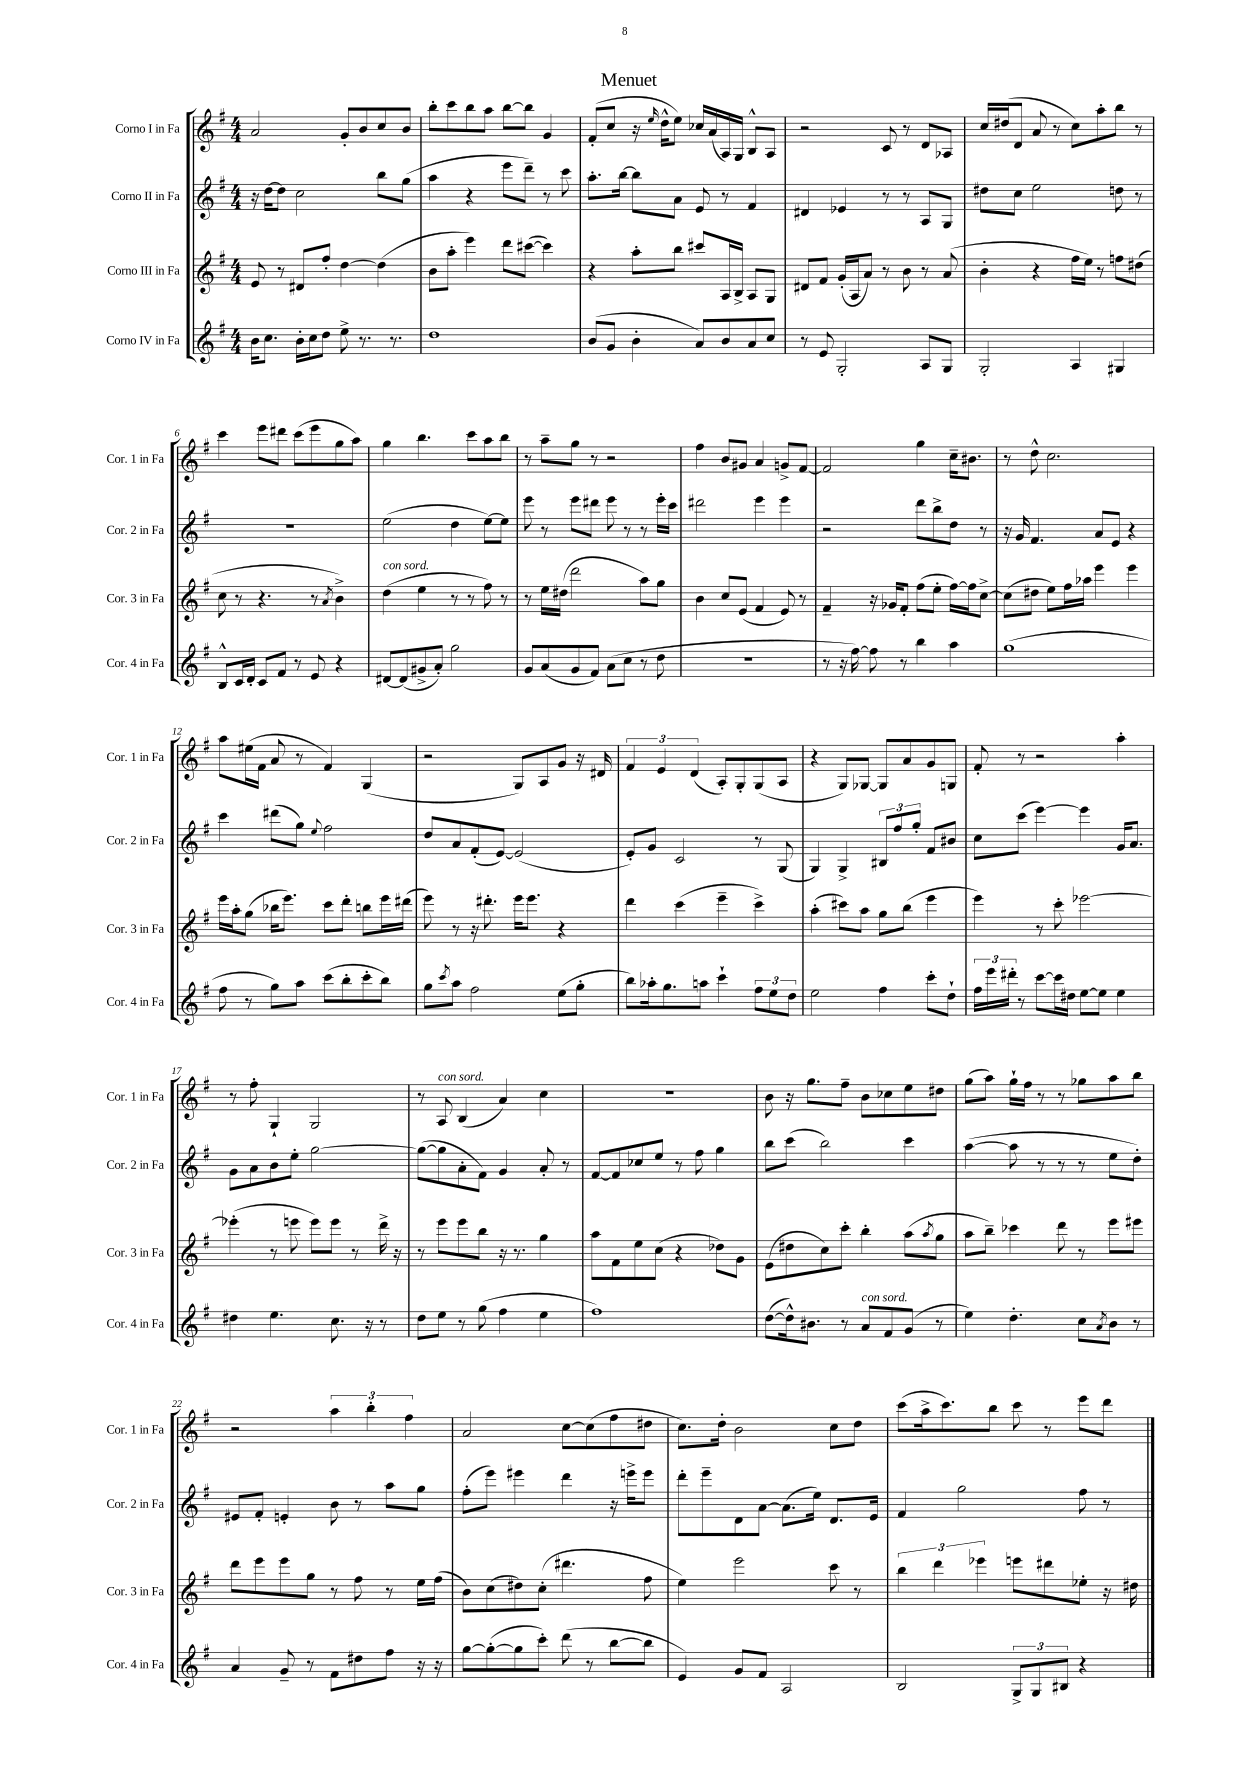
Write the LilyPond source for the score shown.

\header { title = "Menuet" }
<<
\new StaffGroup <<
\new Staff = "s0" \with { instrumentName = "Corno I in Fa" shortInstrumentName = "Cor. 1 in Fa" } {
    \clef treble \key g \major \numericTimeSignature \time 4/4
    a'2 g'8-. b'8 c''8 b'8 |
    b''8-. c'''8 b''8 a''8 b''8~ b''8 g'4 |
    fis'8-.( c''8 r16 \grace { e''16 } d''16-^ e''8) ces''16 a'16( a16) g16 b8-^ a8 |
    r2 c'8 r8 d'8 aes8 |
    c''16 dis''16( d'8 a'8 r8 c''8) a''8-. b''8 r8 |
    c'''4 e'''8 dis'''8 c'''8( e'''8 g''8 a''8) |
    g''4 b''4. c'''8 a''8 b''8 |
    r8 a''8-- g''8 r8 r2 |
    fis''4 b'8 gis'8 a'4 g'8-> fis'8~ |
    fis'2 g''4 c''16-- bis'8. |
    r8 d''8-^ c''2. |
    a''8 eis''16( fis'16 a'8 r8 fis'4) g4( |
    r2 g8) a8 g'8 r16 dis'16 |
    \tuplet 3/2 { fis'4 e'4 d'4( } a8-.) g8-. g8( a8 |
    r4 g8) ges8~ ges8 a'8 g'8 g8 |
    fis'8-. r8 r2 a''4-. |
    r8 fis''8-. g4-! g2 |
    r8 a8^\markup { \italic "con sord." } b4( a'4) c''4 |
    R1 |
    b'8 r16 g''8. fis''8-- b'8 ces''8 e''8 dis''8 |
    g''8( a''8) g''16-! fis''16 r8 r8 ges''8 a''8 b''8 |
    r2 \tuplet 3/2 { a''4 b''4-. fis''4 } |
    a'2 c''8~ c''8( fis''8 dis''8 |
    c''8.) d''16-. b'2 c''8 d''8 |
    c'''8( a''16-> c'''8.) b''8 c'''8 r8 e'''8 d'''8 \bar "|." |
}
\new Staff = "s1" \with { instrumentName = "Corno II in Fa" shortInstrumentName = "Cor. 2 in Fa" } {
    \clef treble \key g \major \numericTimeSignature \time 4/4
    r16 d''16~ d''8 c''2 b''8 g''8( |
    a''4 r4 e'''8 d'''8--) r8 c'''8 |
    a''8.-. b''16~ b''8 a'8 e'8 r8 fis'4 |
    dis'4 ees'4 r8 r8 a8 g8 |
    dis''8 c''8 e''2 d''8 r8 |
    R1 |
    e''2( d''4 e''8~) e''8 |
    e'''8 r8 e'''8 dis'''8 e'''8 r8 r8 e'''16-. c'''16 |
    dis'''2 e'''4 e'''4 |
    r2 d'''8 b''8-> d''8 r8 |
    r16 g'16 fis'4. a'8 e'8 r4 |
    c'''4 dis'''8( g''8) \appoggiatura { e''8 } fis''2 |
    d''8 a'8 fis'8-.( e'8~) e'2( |
    e'8-.) g'8 c'2 r8 g8( |
    g4) g4-> \tuplet 3/2 { bis8 fis''8 g''8-. } fis'8 bis'8 |
    c''8 c'''8( e'''4~) e'''4 g'16 a'8. |
    g'8 a'8 b'8 e''8-. g''2~ |
    g''8~( g''8 a'8-. fis'8) g'4 a'8-. r8 |
    fis'8~ fis'8 ces''8 e''8 r8 fis''8 g''4 |
    b''8 c'''8( b''2) c'''4 |
    a''4~( a''8 r8 r8 r8 e''8 d''8-.) |
    eis'8 fis'8-. e'4-. b'8 r8 a''8 g''8 |
    fis''8-.( e'''8) eis'''4 d'''4 r16 e'''16-> e'''8 |
    d'''8-. e'''8-- d'8 a'8~ a'8.( e''16) d'8. e'16 |
    fis'4 g''2 fis''8 r8 \bar "|." |
}
\new Staff = "s2" \with { instrumentName = "Corno III in Fa" shortInstrumentName = "Cor. 3 in Fa" } {
    \clef treble \key g \major \numericTimeSignature \time 4/4
    e'8 r8 dis'8 fis''8-. d''4~ d''4( |
    b'8 a''8-. e'''4) d'''8 cis'''8~( cis'''4) |
    r4 a''8-. b''8 cis'''8 a16 b16-> a8 g8 |
    dis'8 fis'8 g'16-.( a16 a'8) r8 b'8 r8 a'8( |
    b'4-. r4 fis''16 e''16) r8 f''8 dis''8( |
    c''8 r8 r4. r8 \acciaccatura { a'8 } b'4->) |
    d''4^\markup { \italic "con sord." }( e''4 r8 r8 fis''8) r8 |
    r8 e''16 dis''16( d'''2 a''8) g''8 |
    b'4 c''8 e'8( fis'4 e'8) r8 |
    fis'4-- r16 ges'16 fis'8-. fis''8( e''8-. fis''16~) fis''16 c''8~-> |
    c''8( dis''8 e''8) fis''16 aes''16 e'''4 e'''4 |
    e'''16 a''16-. g''8( bes''16 e'''8.) c'''8 d'''8-. b''8 e'''16 dis'''16( |
    e'''8) r8 r16 dis'''8.-. e'''16 e'''8. r4 |
    d'''4 c'''4( e'''4-- c'''4->) |
    a''4-.( cis'''8) a''8 g''8 b''8( e'''4 |
    e'''4) r8 c'''8-. ees'''2~ |
    ees'''4-.( r8 e'''8 e'''8) e'''8 r8 d'''16-> r16 |
    r8 e'''8 e'''8 b''8 r16 r8. g''4 |
    a''8 fis'8 e''8 c''8( r4 des''8) g'8 |
    e'8( dis''8 c''8) c'''8-. b''4-. a''8( \acciaccatura { a''8 } g''8 |
    a''8 b''8--) ces'''4 d'''8 r8 e'''8 eis'''8 |
    d'''8 e'''8 e'''8 g''8 r8 fis''8 r8 e''16 fis''16( |
    b'8) c''8( dis''8) c''8-.( dis'''4. fis''8 |
    e''4) e'''2 c'''8 r8 |
    \tuplet 3/2 { b''4 d'''4 ees'''4 } e'''8 dis'''8 ees''8-. r16 dis''16 \bar "|." |
}
\new Staff = "s3" \with { instrumentName = "Corno IV in Fa" shortInstrumentName = "Cor. 4 in Fa" } {
    \clef treble \key g \major \numericTimeSignature \time 4/4
    b'16 c''8. b'16-. c''16 d''8 e''8-> r8. r8. |
    d''1 |
    b'8( g'8 b'4-. a'8) b'8 a'8 c''8 |
    r8 e'8 g2-. a8 g8 |
    g2-. a4 gis4 |
    b8-^ c'16 d'16-. c'8 fis'8 r8 e'8 r4 |
    dis'8~ dis'8( gis'8-> a'8-.) g''2 |
    g'8 a'8( g'8 fis'8) a'8( c''8 r8 d''8 |
    R1 |
    r8 r16 fis''16~) fis''8 r8 b''4 a''4 |
    g''1( |
    fis''8 r8 g''8) a''8 c'''8( b''8-. c'''8-. b''8) |
    g''8 \acciaccatura { c'''8 } a''8 fis''2 e''8( g''8-. |
    b''8) aes''16-. g''8. a''8 c'''4-! \tuplet 3/2 { fis''8 e''8 d''8 } |
    e''2 fis''4 c'''8-. d''8-! |
    \tuplet 3/2 { fis''16 e'''16 dis'''16-. } r8 c'''8~ c'''16 dis''16 e''8~ e''8 e''4 |
    dis''4 e''4. c''8. r16 r8 |
    d''8 e''8 r8 g''8( fis''4 e''4 |
    fis''1) |
    d''8~( d''16-^) bis'8. r8 a'8^\markup { \italic "con sord." } fis'8 g'8( r8 |
    e''4) d''4.-. c''8 \acciaccatura { a'8 } b'8 r8 |
    a'4 g'8-- r8 fis'8 dis''8 fis''8 r16 r16 |
    g''8~ g''8~-.( g''8 c'''8-.) d'''8( r8 b''8~ b''8 |
    e'4) g'8 fis'8 a2 |
    b2 \tuplet 3/2 { g8-> g8 bis8 } r4 \bar "|." |
}
>>
>>
